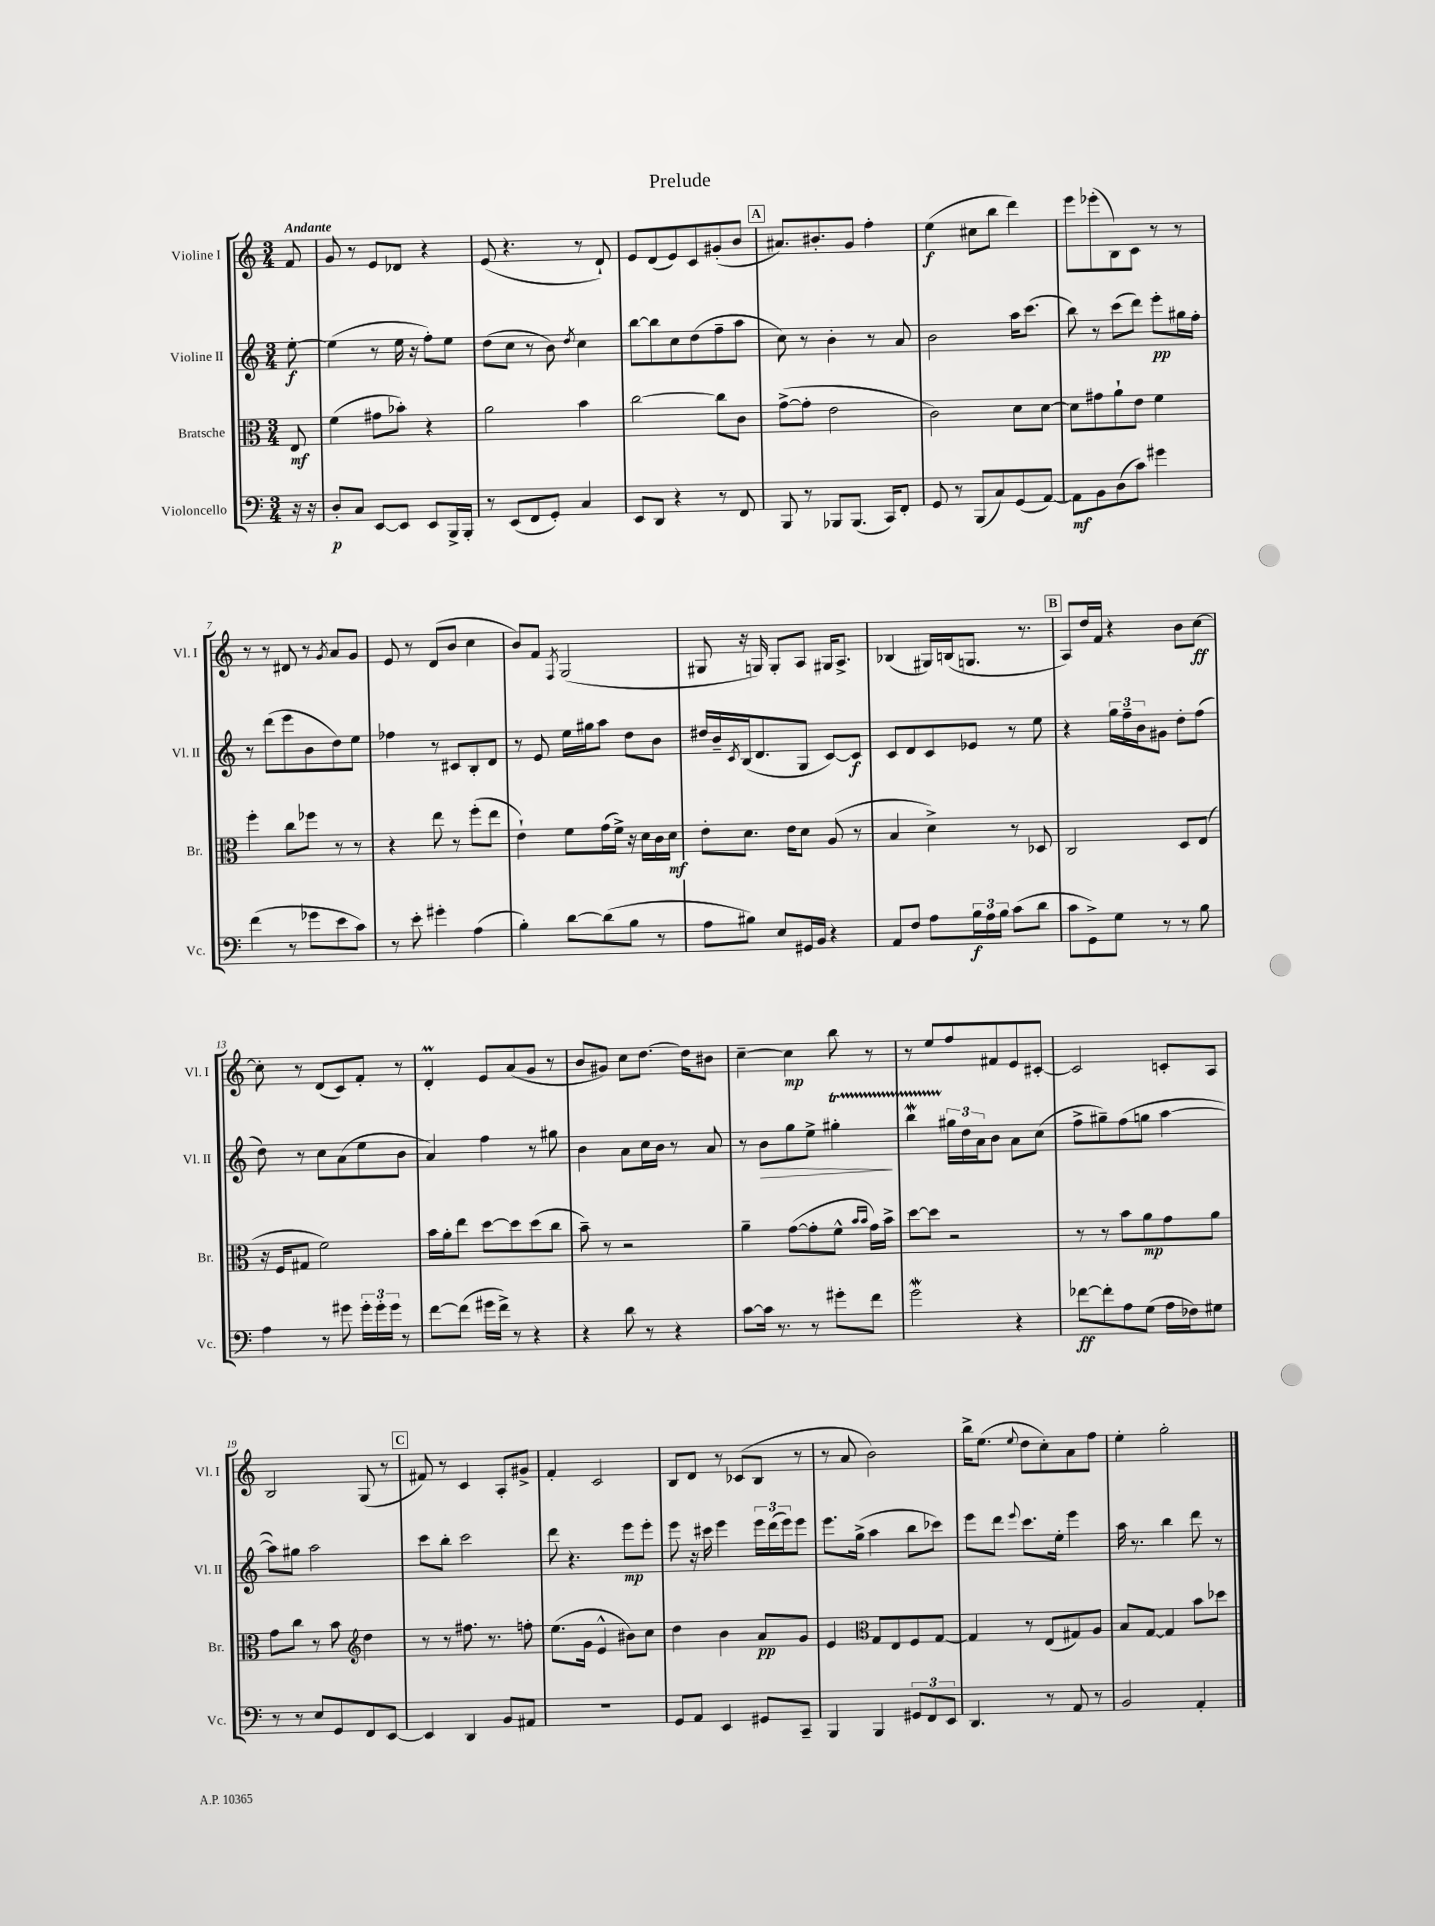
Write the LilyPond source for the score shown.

\header { title = "Prelude" }
<<
\new StaffGroup <<
\new Staff = "s0" \with { instrumentName = "Violine I" shortInstrumentName = "Vl. I" } {
    \clef treble \key c \major \numericTimeSignature \time 3/4 \partial 8 \tempo "Andante"
    f'8 |
    g'8 r8 e'8 des'8 r4 |
    e'8( r4. r8 d'8-!) |
    e'8 d'8( e'8) c'8 gis'8-.( b'8 |
    \mark \markup { \box "A" } ais'8.) bis'8.-. g'8 f''4-. |
    e''4\f( cis''8 b''8 d'''4) |
    e'''8 ees'''8-.( b8) c'8 r8 r8 |
    r8 r8 dis'8 r8 \acciaccatura { g'8 } a'8 g'8 |
    e'8 r8 d'8( b'8 c''4 |
    b'8) f'8 \acciaccatura { f8 } g2( |
    gis8 r16 g16) g8-. a8 gis16 a8.-> |
    bes4( gis16) b16( g8. r8. |
    \mark \markup { \box "B" } a8) d''16 f'16 r4 b'8 c''8~\ff |
    c''8-. r8 d'8( c'8) f'8-. r8 |
    d'4-.\prall e'8 a'8( g'8 r8 |
    b'8 gis'8) c''8 d''8.~ d''16 bis'8 |
    c''4~-- c''4\mp b''8 r8 |
    r8 e''8 f''8 fis'8 e'8 cis'8~-. |
    cis'2 c'8-. a8 |
    b2 g8( r8 |
    \mark \markup { \box "C" } fis'8) r8 c'4 a8-. gis'8-> |
    f'4-. c'2 |
    b8 d'8 r8 ces'8( b8 r8 |
    r8 a'8 b'2) |
    b''16-> e''8.( \appoggiatura { e''8 } d''8 c''8-.) a'8 f''8 |
    e''4-. g''2-. \bar "|." |
}
\new Staff = "s1" \with { instrumentName = "Violine II" shortInstrumentName = "Vl. II" } {
    \clef treble \key c \major \numericTimeSignature \time 3/4 \partial 8
    e''8~-.\f |
    e''4( r8 e''16 r16 f''8-.) e''8 |
    d''8( c''8 r8 b'8) \acciaccatura { d''8 } c''4 |
    b''8~ b''8 c''8 d''8( f''8-- a''8 |
    \mark \markup { \box "A" } c''8) r8 b'4-. r8 a'8 |
    b'2 a''16 c'''8.( |
    b''8) r8 c'''8( d'''8) e'''8-.\pp gis''16 f''16-. |
    r8 d'''8( e'''8 b'8 d''8) e''8 |
    fes''4 r8 cis'8 b8-. d'8 |
    r8 e'8 e''16 gis''16 a''8 d''8 b'8 |
    dis''16 b'16-- \acciaccatura { c'8 } b16( d'8. g8 c'8~) c'8\f |
    c'8 d'8 c'8 ees'8 r8 e''8 |
    \mark \markup { \box "B" } r4 \tuplet 3/2 { g''16 f''16-- b'16 } gis'8 d''8-. f''8( |
    d''8) r8 c''8 a'8( e''8 b'8 |
    a'4) f''4 r8 gis''8 |
    b'4 a'8 c''16 b'16 r8 a'8 |
    r8 b'8\> g''8 e''8-> gis''4-.\startTrillSpan\! |
    b''4\mordent \tuplet 3/2 { gis''16\stopTrillSpan d''16 a'16 } b'8 a'8 c''8( |
    f''8-> gis''8--) f''8( g''8 a''4~ |
    a''8) gis''8 a''2 |
    \mark \markup { \box "C" } c'''8 b''8-. c'''2 |
    d'''8 r4. e'''8\mp e'''8-. |
    e'''8 r16 cis'''16 e'''4 \tuplet 3/2 { e'''16 d'''16( e'''16) } e'''8 |
    e'''8. g''16->( a''4 b''8 ces'''8) |
    e'''8 d'''8 \appoggiatura { e'''8 } c'''8. e''16-. e'''4 |
    a''16 r8. b''4 d'''8 r8 \bar "|." |
}
\new Staff = "s2" \with { instrumentName = "Bratsche" shortInstrumentName = "Br." } {
    \clef alto \key c \major \numericTimeSignature \time 3/4 \partial 8
    e8\mf |
    f'4( gis'8 bes'8-.) r4 |
    a'2 b'4 |
    c''2~ c''8 c'8 |
    \mark \markup { \box "A" } g'8~->( g'8-. e'2 |
    c'2) d'8 d'8~ |
    d'8 gis'8 a'8-! e'8 f'4 |
    f''4-. c''8 fes''8 r8 r8 |
    r4 e''8 r8 f''8-.( e''8 |
    e'4-!) f'8 g'16( f'16->) r16 d'16 c'16 d'16\mf |
    e'8-. d'8. e'16 d'8 a8( r8 |
    b4 d'4->) r8 des8 |
    \mark \markup { \box "B" } c2 d8 e8( |
    r16 f16 gis8 f'2) |
    b'16 a'16-. e''8 d''8~ d''8 d''8( c''8 |
    b'8--) r8 r2 |
    a'4-- g'8~( g'8-. f'8-^ \grace { b'16 b'16 } g'16) b'16-> |
    d''8~ d''8 r2 |
    r8 r8 b'8 a'8\mp g'8 a'8 |
    g'8 c''8 r8 b'8 \clef treble d''4 |
    \mark \markup { \box "C" } r8 r8 fis''8. r8. f''8-. |
    e''8.( g'16 e'4-^ bis'8) c''8 |
    d''4 b'4 a'8\pp g'8 |
    e'4 \clef alto g8 e8 f8 g8~ |
    g4 r8 e8( gis8) a8 |
    b8 g8~ g4 b'8 des''8 \bar "|." |
}
\new Staff = "s3" \with { instrumentName = "Violoncello" shortInstrumentName = "Vc." } {
    \clef bass \key c \major \numericTimeSignature \time 3/4 \partial 8
    r16 r16 |
    d8-.\p c8 e,8~ e,8 e,8 b,,16-> b,,16-. |
    r8 e,8( f,8 g,8-.) c4 |
    e,8 d,8 r4 r8 f,8 |
    \mark \markup { \box "A" } b,,8 r8 bes,,8 bes,,8.( c,16) f,8-. |
    g,8 r8 b,,8( c8) g,8( a,8~) |
    a,8\mf b,8 d8( c'8) gis'4 |
    f'4( r8 ges'8 e'8 c'8) |
    r8 e'8-. gis'4-. a4( |
    b4-.) d'8~ d'8( b8 r8 |
    a8 bis8) e8 gis,16 b,16 r4 |
    a,8 f8 a8 \tuplet 3/2 { b16\f a16 b16 } c'8( d'8 |
    \mark \markup { \box "B" } c'8 g,8->) g8 r8 r8 b8 |
    a4 r8 gis'8 \tuplet 3/2 { gis'16-. gis'16-. gis'16 } r8 |
    f'8~ f'8( gis'16 f'16->) r8 r4 |
    r4 d'8 r8 r4 |
    c'8~ c'16 r8. r8 gis'8-. f'8 |
    g'2\mordent r4 |
    fes'8~\ff fes'8-. a8 g8( a16 fes16) gis8 |
    r8 r8 e8 g,8 f,8 e,8~ |
    \mark \markup { \box "C" } e,4 d,4 b,8 ais,8 |
    R2. |
    g,8 a,8 e,4 gis,8 c,8-- |
    b,,4 b,,4 \tuplet 3/2 { gis,8 f,8 e,8 } |
    d,4. r8 a,8 r8 |
    b,2 a,4-. \bar "|." |
}
>>
>>
